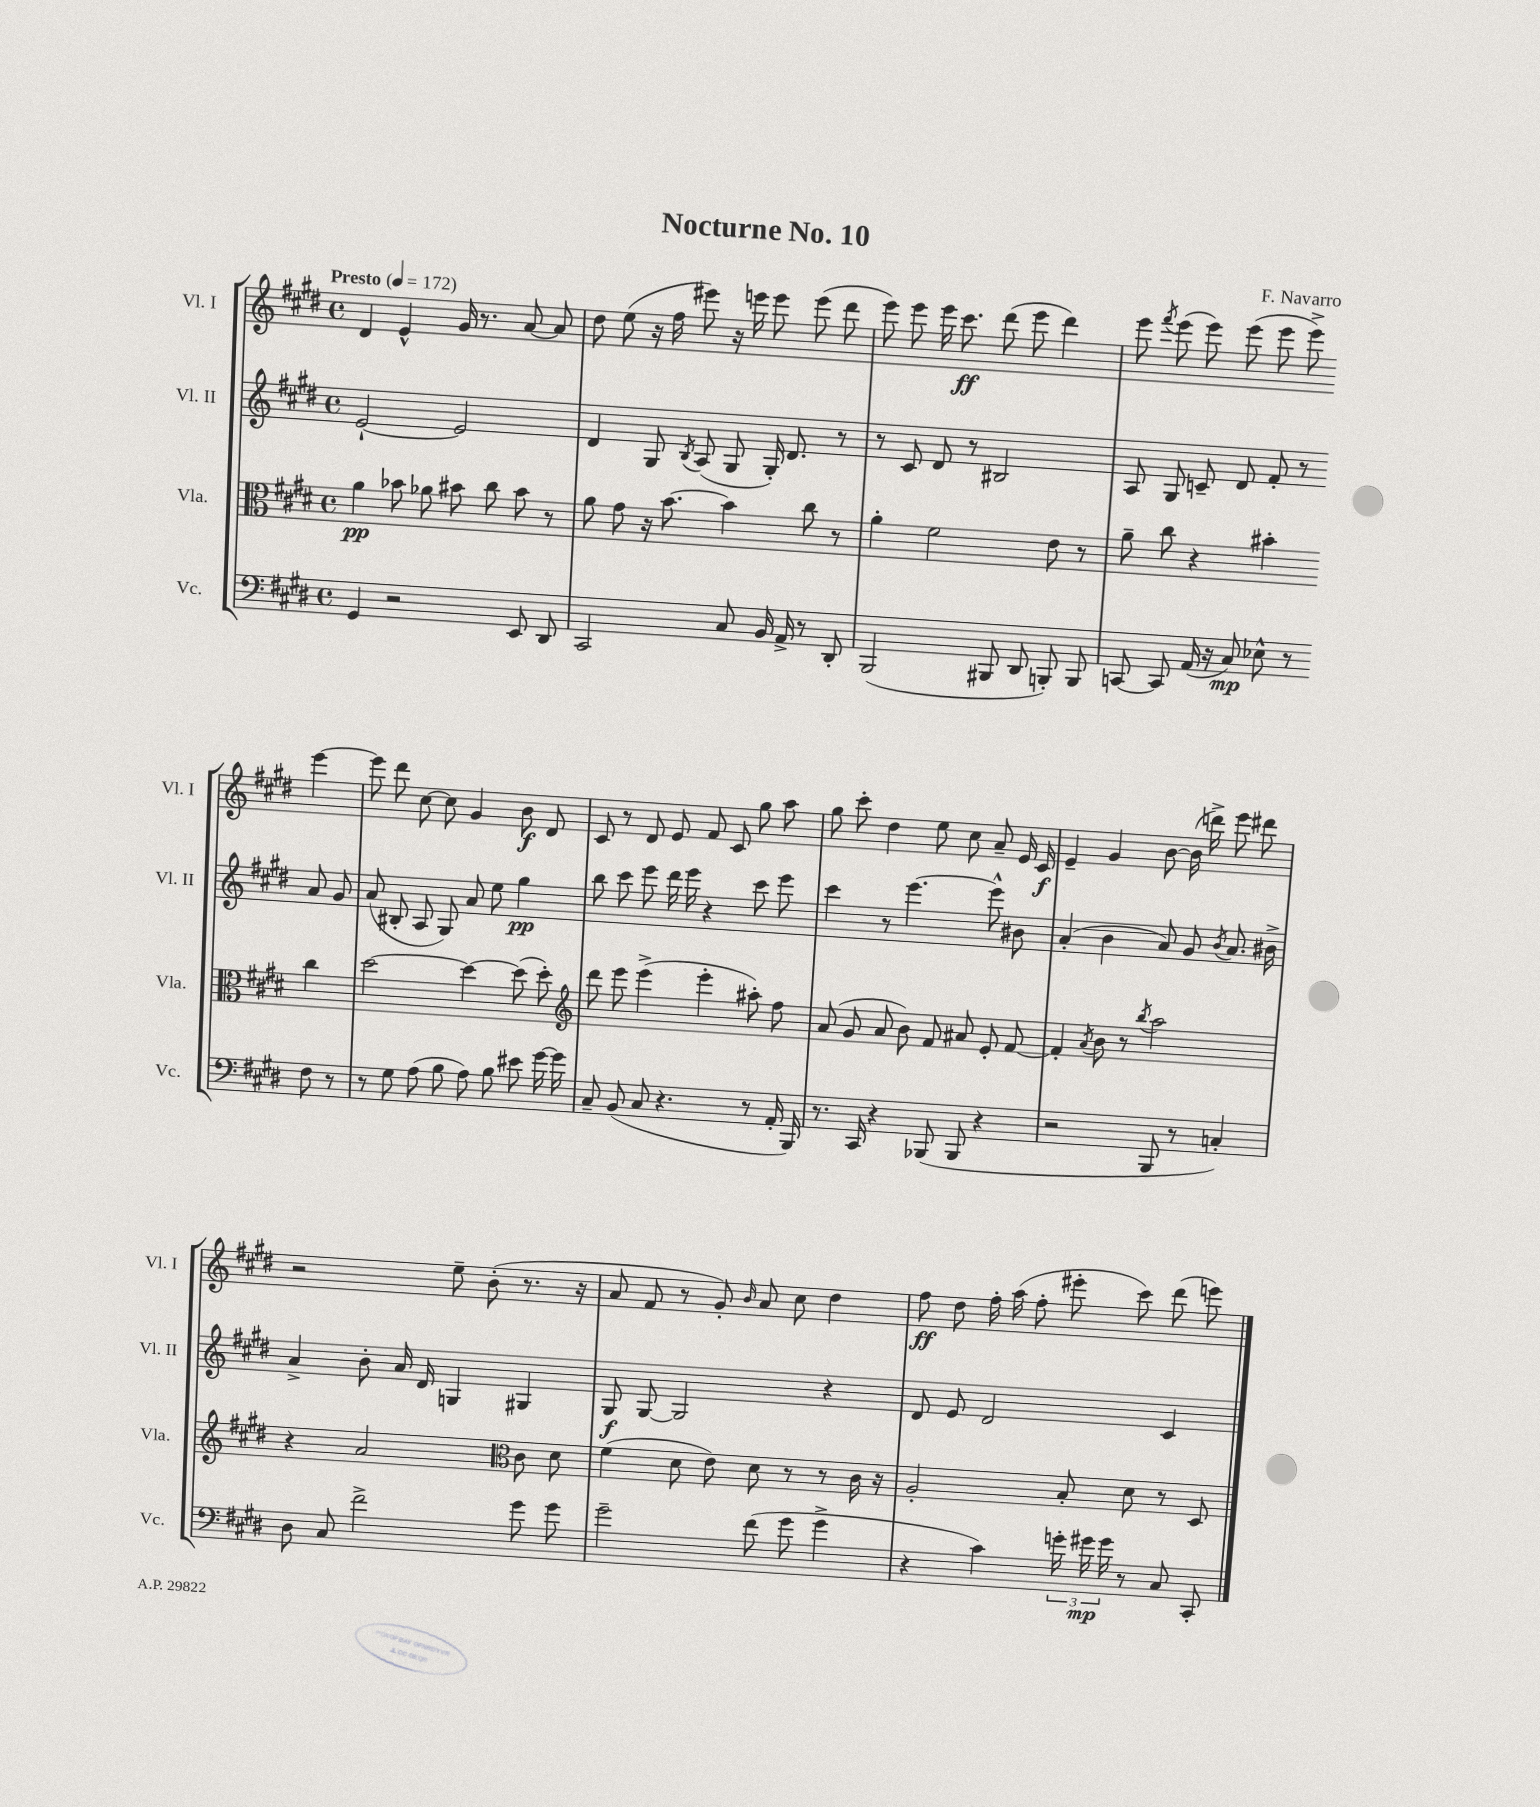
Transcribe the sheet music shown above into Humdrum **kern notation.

**kern	**dynam	**kern	**dynam	**kern	**dynam	**kern	**dynam
*part4	*part4	*part3	*part3	*part2	*part2	*part1	*part1
*staff4	*staff4	*staff3	*staff3	*staff2	*staff2	*staff1	*staff1
*I"Vc.	*	*I"Vla.	*	*I"Vl. II	*	*I"Vl. I	*
*I'Vc.	*	*I'Vla.	*	*I'Vl. II	*	*I'Vl. I	*
*clefF4	*	*clefC3	*	*clefG2	*	*clefG2	*
*k[f#c#g#d#]	*	*k[f#c#g#d#]	*	*k[f#c#g#d#]	*	*k[f#c#g#d#]	*
*M4/4	*	*M4/4	*	*M4/4	*	*M4/4	*
*met(c)	*	*met(c)	*	*met(c)	*	*met(c)	*
*MM172	*	*MM172	*	*MM172	*	*MM172	*
=1	=1	=1	=1	=1	=1	=1	=1
!	!	!	!	!	!	!LO:TX:a:B:t=Presto	!
4GG#/	.	4a\	pp	[2e`/	.	4d#/	.
2r	.	8b-X\	.	.	.	4e^^/	.
.	.	8a-X\	.	.	.	.	.
.	.	8b#X\	.	2e/]	.	16g#/	.
.	.	.	.	.	.	8.r	.
.	.	8cc#\	.	.	.	.	.
8EE/	.	8b#\	.	.	.	[8a/	.
8DD#/	.	8r	.	.	.	8a/]	.
=2	=2	=2	=2	=2	=2	=2	=2
2CC#/	.	8a\	.	4d#/	.	8dd#\	.
.	.	8g#\	.	.	.	(8ee\	.
.	.	16r	.	8G#/	.	16r	.
.	.	[8.b\	.	.	.	16ff#\	.
.	.	.	.	8qB/	.	.	.
.	.	.	.	(8A/	.	8eee#X\)	.
8C#/	.	4b\]	.	8G#/	.	16r	.
.	.	.	.	.	.	16eeen\	.
16BB/	.	.	.	16G#'/)	.	8eee\	.
16AA^/	.	.	.	8.d#/	.	.	.
8r	.	8cc#\	.	.	.	(8eee\	.
8DD#'/	.	8r	.	8r	.	8ddd#\	.
=3	=3	=3	=3	=3	=3	=3	=3
(2BBB/	.	4a'\	.	8r	.	8eee\)	.
.	.	.	.	8c#/	.	8eee\	.
.	.	2f#\	.	8d#/	.	16eee\	.
.	.	.	.	.	.	8.ccc#\	ff
.	.	.	.	8r	.	.	.
8BBB#X/	.	.	.	2B#X/	.	(8ddd#\	.
8DD#/	.	.	.	.	.	8eee\	.
8BBBn'/)	.	8e\	.	.	.	4ddd#\)	.
8BBB/	.	8r	.	.	.	.	.
=4	=4	=4	=4	=4	=4	=4	=4
[8CCn/	.	8a~\	.	8A/	.	8eee\	.
.	.	.	.	.	.	8qfff#/	.
8CC/]	.	8cc#\	.	8G#/	.	(8eee\	.
(16AA/	.	4r	.	8cn~/	.	8eee\)	.
16r	.	.	.	.	.	.	.
8C#/)	mp	.	.	8d#/	.	(8eee\	.
8E-X^^\	.	4b#X'\	.	8f#'/	.	8eee\	.
8r	.	.	.	8r	.	8eee^\)	.
8F#\	.	4cc#\	.	8a/	.	[4eee\	.
8r	.	.	.	8g#/	.	.	.
!!LO:LB:g=z
=5	=5	=5	=5	=5	=5	=5	=5
8r	.	[2dd#\	.	(8a/	.	8eee\]	.
8G#\	.	.	.	8B#X'/	.	8ddd#\	.
(8A\	.	.	.	8A/	.	[8cc#\	.
8B\	.	.	.	8G#/)	.	8cc#\]	.
8A\)	.	4dd#\_	.	8a/	.	4g#/	.
8B\	.	.	.	8ee\	.	.	.
8e#X\	.	(8dd#\]	.	4gg#\	pp	8b\	f
[16g#\	.	8dd#'\)	.	.	.	8d#/	.
16g#\]	.	.	.	.	.	.	.
=6	=6	=6	=6	=6	=6	=6	=6
*	*	*clefG2	*	*	*	*	*
8C#~/	.	8ddd#\	.	8bb\	.	8c#/	.
(8BB/	.	8eee\	.	8ccc#\	.	8r	.
8C#/	.	(4eee^\	.	8eee\	.	8d#/	.
4.r	.	.	.	16ddd#\	.	8e/	.
.	.	.	.	16eee\	.	.	.
.	.	4eee'\	.	4r	.	8f#/	.
.	.	.	.	.	.	8c#/	.
8r	.	8aa#X'\)	.	8ccc#\	.	8gg#\	.
16AA'/	.	8ff#\	.	8eee\	.	8aa\	.
16BBB/)	.	.	.	.	.	.	.
=7	=7	=7	=7	=7	=7	=7	=7
8.r	.	(8a/	.	4ccc#\	.	8gg#\	.
.	.	8g#/	.	.	.	8ccc#'\	.
16CC#/	.	.	.	.	.	.	.
4r	.	8a/	.	8r	.	4dd#\	.
.	.	8b\)	.	[4.eee\	.	.	.
(8BBB-X/	.	8f#/	.	.	.	8ee\	.
8BBB-/	.	8a#X/	.	.	.	8cc#\	.
4r	.	8e'/	.	8eee^^\]	.	8a~/	.
.	.	[8f#/	.	8b#X\	.	16e/	.
.	.	.	.	.	.	16c#/	f
=8	=8	=8	=8	=8	=8	=8	=8
2r	.	4f#'/]	.	(4a'/	.	4e~/	.
.	.	8qa/	.	.	.	.	.
.	.	8b\	.	4b\	.	4g#/	.
.	.	8r	.	.	.	.	.
.	.	8qbb/	.	.	.	.	.
8BBB/	.	2aa\	.	8a/)	.	[8b\	.
8r	.	.	.	8g#/	.	(16b\]	.
.	.	.	.	.	.	16dddn^\)	.
.	.	.	.	8qb/	.	.	.
4Cn'/)	.	.	.	8.a/	.	8eee\	.
.	.	.	.	.	.	8ddd#X\	.
.	.	.	.	16b#X^\	.	.	.
!!LO:LB:g=z
=9	=9	=9	=9	=9	=9	=9	=9
8D#\	.	4r	.	4a^/	.	2r	.
8C#/	.	.	.	.	.	.	.
2f#^\	.	2a/	.	8b'\	.	.	.
.	.	.	.	16a/	.	.	.
.	.	.	.	16d#/	.	.	.
.	.	.	.	4Gn/	.	8ee~\	.
.	.	.	.	.	.	(8b'\	.
*	*	*clefC3	*	*	*	*	*
8g#\	.	8c#\	.	4G#X/	.	8.r	.
8g#\	.	8d#\	.	.	.	.	.
.	.	.	.	.	.	16r	.
=10	=10	=10	=10	=10	=10	=10	=10
2g#~\	.	(4f#\	.	8G#/	f	8a/	.
.	.	.	.	[8G#/	.	8f#/	.
.	.	8d#\	.	2G#/]	.	8r	.
.	.	8e\)	.	.	.	8g#'/)	.
.	.	.	.	.	.	16qqb/	.
(8f#\	.	8d#\	.	.	.	8a/	.
8g#\	.	8r	.	.	.	8cc#\	.
4g#^\	.	8r	.	4r	.	4dd#\	.
.	.	16c#\	.	.	.	.	.
.	.	16r	.	.	.	.	.
=11	=11	=11	=11	=11	=11	=11	=11
4r	.	2A'/	.	8d#/	.	8ff#\	ff
.	.	.	.	8e/	.	8dd#\	.
4c#\)	.	.	.	2d#/	.	16ff#'\	.
.	.	.	.	.	.	(16aa\	.
.	.	.	.	.	.	8ff#'\	.
24gn'\	.	8B'/	.	.	.	8eee#X'\	.
24g#X\	mp	.	.	.	.	.	.
24g#\	.	.	.	.	.	.	.
8r	.	8d#\	.	.	.	8ccc#\)	.
8C#/	.	8r	.	4c#/	.	(8ddd#\	.
8CC#'/	.	8D#/	.	.	.	8eeen\)	.
==	==	==	==	==	==	==	==
*-	*-	*-	*-	*-	*-	*-	*-
